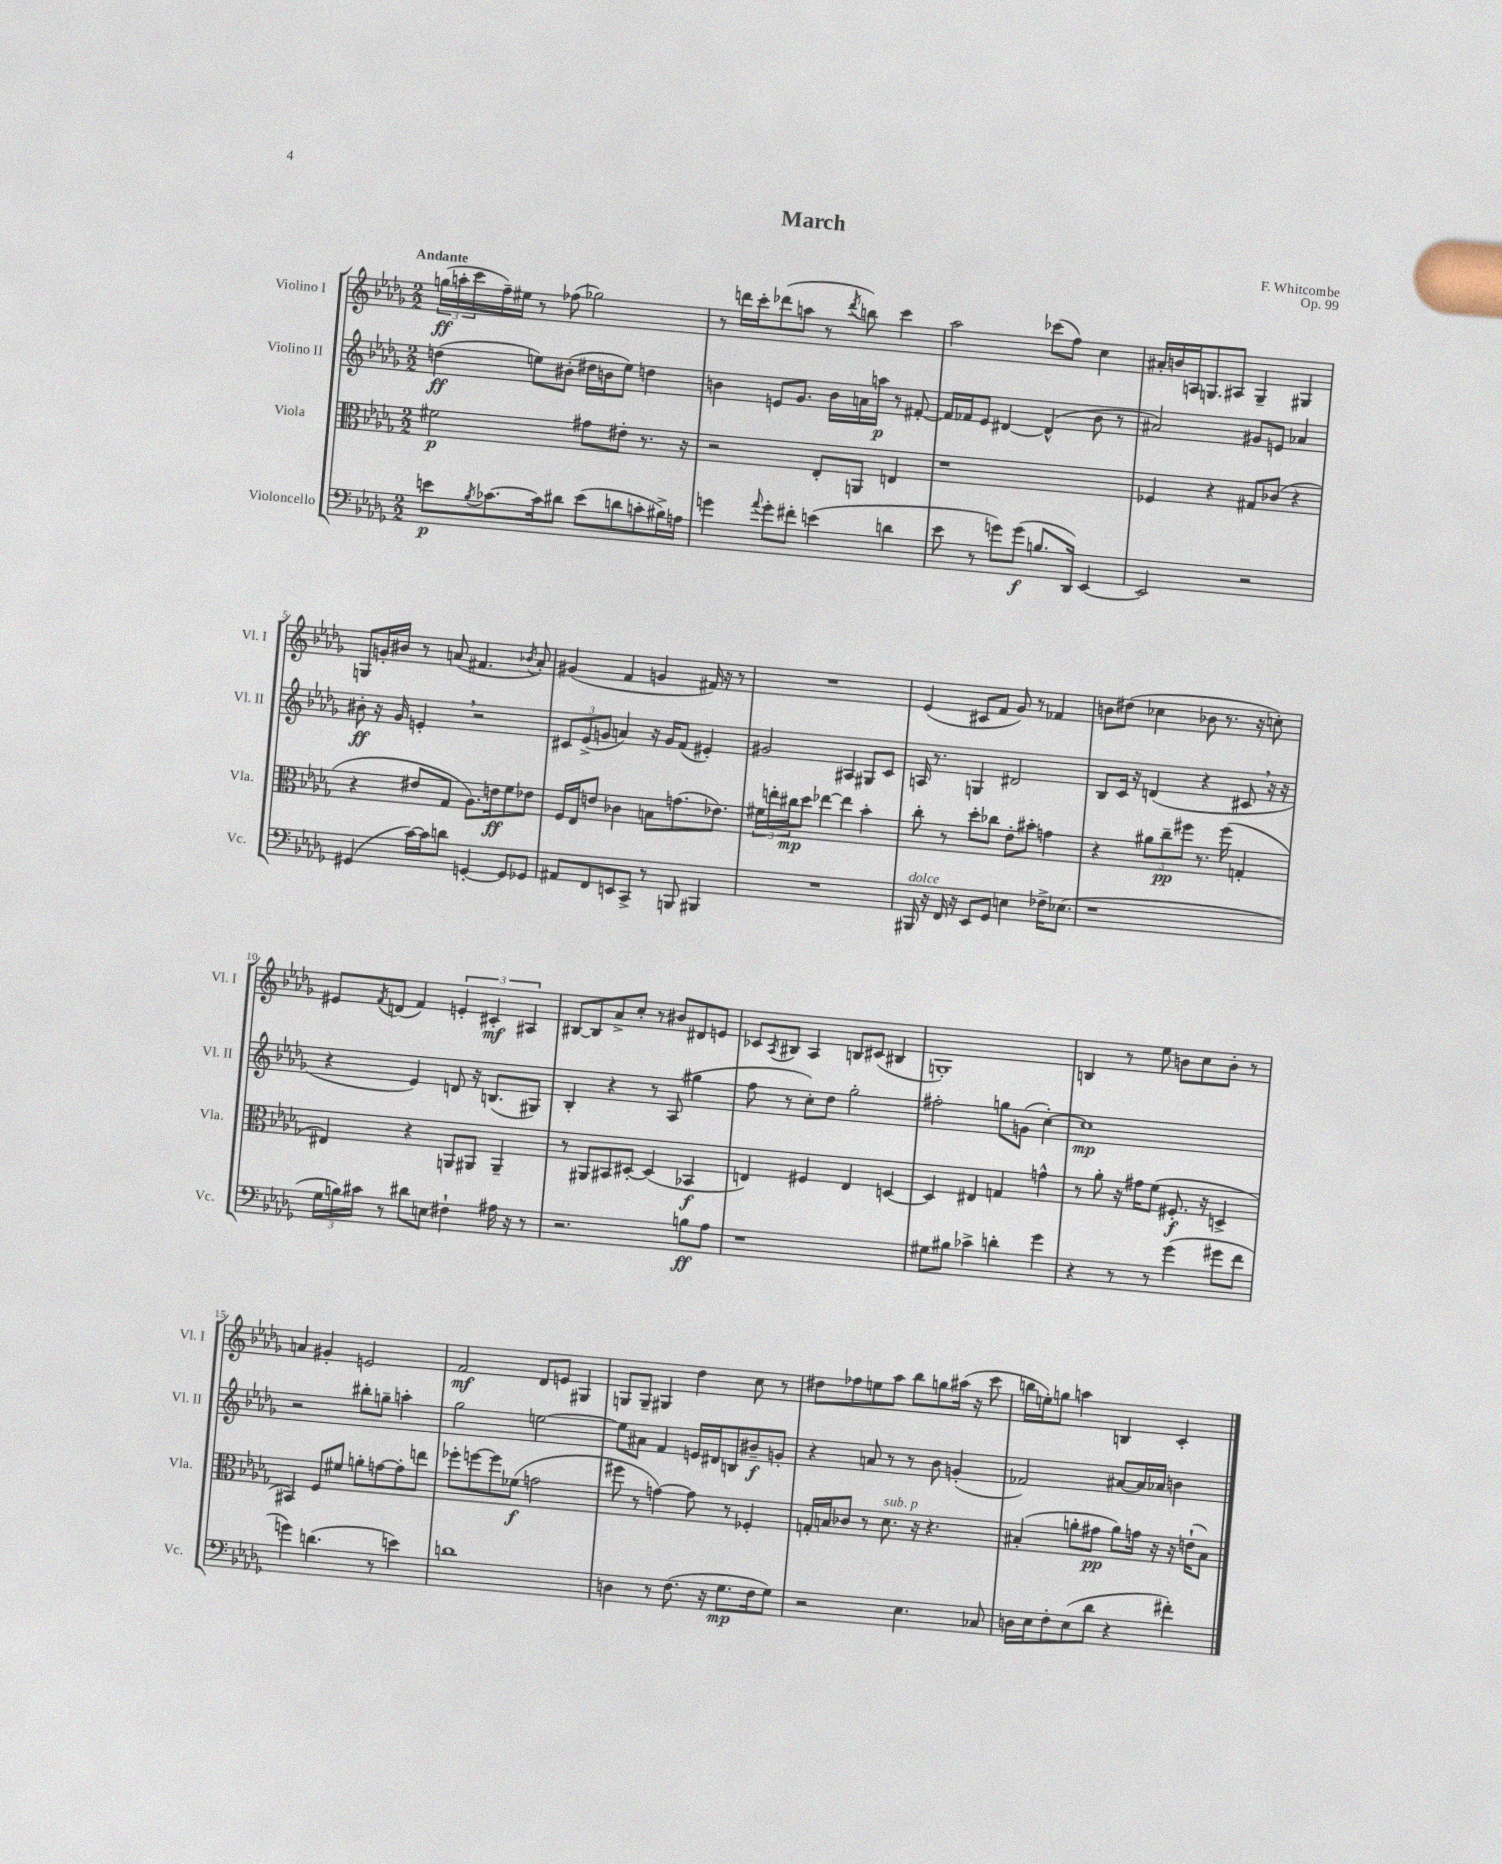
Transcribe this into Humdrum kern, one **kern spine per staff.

**kern	**dynam	**kern	**dynam	**kern	**dynam	**kern	**dynam
*part4	*part4	*part3	*part3	*part2	*part2	*part1	*part1
*staff4	*staff4	*staff3	*staff3	*staff2	*staff2	*staff1	*staff1
*I"Violoncello	*	*I"Viola	*	*I"Violino II	*	*I"Violino I	*
*I'Vc.	*	*I'Vla.	*	*I'Vl. II	*	*I'Vl. I	*
*clefF4	*	*clefC3	*	*clefG2	*	*clefG2	*
*k[b-e-a-d-g-]	*	*k[b-e-a-d-g-]	*	*k[b-e-a-d-g-]	*	*k[b-e-a-d-g-]	*
*M2/2	*	*M2/2	*	*M2/2	*	*M2/2	*
=1	=1	=1	=1	=1	=1	=1	=1
!	!	!	!	!	!	!LO:TX:a:B:t=Andante	!
8en\L	p	2f#X\	p	(4ddn\	ff	(24ggn\LL	ff
.	.	.	.	.	.	24aan'\	.
.	.	.	.	.	.	24ccc\	.
8qB-/	.	.	.	.	.	.	.
[8.c-X\	.	.	.	.	.	16ff~\)	.
.	.	.	.	.	.	16ee#X\JJ	.
.	.	.	.	8een\L)	.	8r	.
16c-\k]	.	.	.	.	.	.	.
8d#X\J	.	.	.	(8b#X'\J	.	(8ff-X\	.
(8e\L	.	8g#X\L	.	16dd#X\LL	.	2gg-X\)	.
.	.	.	.	16bn\J	.	.	.
8dn\	.	8e#X'\J	.	8ee\J)	.	.	.
8cn'\	.	8.r	.	4ddn\	.	.	.
16B#X^\L)	.	.	.	.	.	.	.
16An\JJ	.	16r	.	.	.	.	.
=2	=2	=2	=2	=2	=2	=2	=2
4gn\	.	2r	.	4bn\	.	8r	.
.	.	.	.	.	.	16dddn\LL	.
.	.	.	.	.	.	16ccc'\J	.
8qqa-/	.	.	.	.	.	.	.
8g'\L	.	.	.	8en/L	.	(8ddd-X\	.
8f#X'\J	.	.	.	8.g-/J	.	8aan\J	.
(4en\	.	8E-'/L	.	.	.	8r	.
.	.	.	.	16b\LL	.	.	.
.	.	.	.	.	.	8qddd-/	.
.	.	8AAn/J	.	16an\	.	8bbn\)	.
.	.	.	.	16aan\JJ	p	.	.
4dn\	.	4En/	.	8r	.	4ccc\	.
.	.	.	.	[8f#X'/	.	.	.
=3	=3	=3	=3	=3	=3	=3	=3
8e-\	.	1r	.	16f#/LL]	.	2aa-\	.
.	.	.	.	16f-X/J	.	.	.
8r	.	.	.	8e-/J	.	.	.
8gn\L)	.	.	.	[4d#X/	.	.	.
(8g\J	f	.	.	.	.	.	.
8.Bn/L	.	.	.	(4d#^^/]	.	(8ccc-X\L	.
.	.	.	.	.	.	8ff\J)	.
16DD-/Jk)	.	.	.	.	.	.	.
[4EE-/	.	.	.	8b-\	.	4cc\	.
.	.	.	.	8r	.	.	.
=4	=4	=4	=4	=4	=4	=4	=4
2EE-/]	.	4F-X/	.	2a#X/)	.	16a#X'/LL	.
.	.	.	.	.	.	16bn/	.
.	.	.	.	.	.	16An/J	.
.	.	.	.	.	.	8.Gn/	.
.	.	4r	.	.	.	.	.
.	.	.	.	.	.	8A#X/J	.
2r	.	8G#X/L	.	8g#X/L	.	4G~/	.
.	.	(8c-X/J	.	8en/J	.	.	.
.	.	4r	.	4a-X/	.	4G#X/	.
!!LO:LB:g=z
=5	=5	=5	=5	=5	=5	=5	=5
(4GG#X/	.	4r	.	8b#X'\	ff	8Gn/L	.
.	.	.	.	16r	.	16gn'/L	.
.	.	.	.	16g-/	.	16b#X/JJ	.
[16c\LL)	.	8e#X/L	.	4en',/	.	8r	.
16c\J]	.	.	.	.	.	.	.
8dn\J	.	8G-/J	.	.	.	(8an/	.
[4GGn'/	.	8.A-\L)	.	2r	.	4.f#X/	.
.	.	16en\k	ff	.	.	.	.
8GG/L]	.	8f\	.	.	.	.	.
.	.	.	.	.	.	8qb-X/	.
8GG-X/J	.	8e-X\J	.	.	.	8a'/)	.
=6	=6	=6	=6	=6	=6	=6	=6
8AA#X/L	.	16F/LL	.	12c#X/L	.	(4g#X/	.
.	.	16E-/J	.	.	.	.	.
.	.	.	.	(12e-^/	.	.	.
8FF/	.	8en/J	.	.	.	.	.
.	.	.	.	12gn/J	.	.	.
8EEn/	.	4c-X\	.	4an/)	.	4f/	.
8CC^/J	.	.	.	.	.	.	.
8r	.	8Bn\L	.	16r	.	4gn/	.
.	.	.	.	16g/KL	.	.	.
8BBBn/	.	(8.gn\	.	(8f/J	.	.	.
4BBB#X/	.	.	.	4e#X'/)	.	16f#X/)	.
.	.	8.e-X\J)	.	.	.	16r	.
.	.	.	.	.	.	8r	.
=7	=7	=7	=7	=7	=7	=7	=7
1r	.	24f#X\LL	.	2g#X/	.	1r	.
.	.	24een'\	.	.	.	.	.
.	.	24cc#X\J	mp	.	.	.	.
.	.	8dd-\J	.	.	.	.	.
.	.	[4ee-X\	.	.	.	.	.
.	.	4ee-\]	.	4A#X/	.	.	.
.	.	4b-'\	.	8G#X/L	.	.	.
.	.	.	.	8c/J	.	.	.
=8	=8	=8	=8	=8	=8	=8	=8
!LO:TX:a:i:t=dolce	!	!	!	!	!	!	!
16BBB#X/	.	8cc'\	.	16An/	.	(4e-/	.
16r	.	.	.	8.r	.	.	.
16FF/	.	8r	.	.	.	.	.
16r	.	.	.	.	.	.	.
8EE-/L	.	8dd-'\L	.	4Gn/	.	8c#X/L	.
8GG-/J	.	8cc-X\J	.	.	.	8f/J	.
4En\	.	8e-'\L	.	2d#X/	.	8g-/)	.
.	.	8b#X'\J	.	.	.	8r	.
16F-X^\KL	.	4gn\	.	.	.	4f-X/	.
(8.E-X\J	.	.	.	.	.	.	.
=9	=9	=9	=9	=9	=9	=9	=9
1r	.	4r	.	8B-/L	.	8bn\L	.
.	.	.	.	16c/Jk	.	(8dd#X\J	.
.	.	.	.	16r	.	.	.
.	.	12a#X\L	.	(4dn/	.	4cc-X\	.
.	.	12cc~\	pp	.	.	.	.
.	.	12ff#X\J	.	.	.	.	.
.	.	8.r	.	4r	.	8b-X\	.
.	.	.	.	.	.	8.r	.
.	.	(16ff#\	.	.	.	.	.
.	.	4Gn'/	.	8c#X,/	.	.	.
.	.	.	.	.	.	16r	.
.	.	.	.	16r	.	8ccn'\)	.
.	.	.	.	16r	.	.	.
!!LO:LB:g=z
=10	=10	=10	=10	=10	=10	=10	=10
24G-\LL	.	4E#X/)	.	4r	.	8e#X/L	.
24Bn\)	.	.	.	.	.	.	.
24c#X\JJ	.	.	.	.	.	.	.
.	.	.	.	.	.	8qf/	.
8r	.	.	.	.	.	(8dn/J	.
8d#X\L	.	4r	.	4e-/)	.	4f/)	.
8En\J	.	.	.	.	.	.	.
4F#X`\	.	8AAn/L	.	8dn/	.	6en'/	.
.	.	8AA#X/J	.	16r	.	.	.
.	.	.	.	.	.	6c#X'/	mf
.	.	.	.	(8.Bn/L	.	.	.
16A#X\	.	4AA#~/	.	.	.	.	.
16r	.	.	.	.	.	.	.
.	.	.	.	.	.	6A#X/	.
8r	.	.	.	8G#X/J)	.	.	.
=11	=11	=11	=11	=11	=11	=11	=11
2.r	.	8r	.	4B-'/	.	[8B#X/L	.
.	.	8AA#X/L	.	.	.	8B#/]	.
.	.	8BB#X/	.	4r	.	8a-^/	.
.	.	[8D#X'/J	.	.	.	8cc'/J	.
.	.	(4D#/]	.	8r	.	8r	.
.	.	.	.	(8A-/	.	8b#X/L	.
8Bn\L	ff	4BB-X/	f	4gg#X\	.	8d#X/	.
8A-\J	.	.	.	.	.	8en/J	.
=12	=12	=12	=12	=12	=12	=12	=12
1r	.	4En/)	.	8ff\	.	8c-X/L	.
.	.	.	.	.	.	8qA-/	.
.	.	.	.	8r	.	8B#X/J	.
.	.	4F#X/	.	8cc'\L)	.	4A-/	.
.	.	.	.	8dd-\J	.	.	.
.	.	4E/	.	2gg-'\	.	8Bn/L	.
.	.	.	.	.	.	(8c#X/J	.
.	.	[4Dn/	.	.	.	4B#X/	.
=13	=13	=13	=13	=13	=13	=13	=13
8G#X\L	.	4D/]	.	2ff#X'\	.	1Gn')	.
8B#X\J	.	.	.	.	.	.	.
4c-X^\	.	4E#X/	.	.	.	.	.
4dn'\	.	4Gn/	.	8ggn\L	.	.	.
.	.	.	.	(8gn\J	.	.	.
4g-\	.	4gn^^\	.	[4cc'\)	.	.	.
=14	=14	=14	=14	=14	=14	=14	=14
4r	.	8r	.	1cc]	mp	4Bn/	.
.	.	8a-'\	.	.	.	.	.
8r	.	16r	.	.	.	8r	.
.	.	16g#X\KL	.	.	.	.	.
8r	.	(8f\J	.	.	.	8ee-\	.
(4g-\	.	8.F#X'/	f	.	.	8bn\L	.
.	.	.	.	.	.	8cc\	.
.	.	16r	.	.	.	.	.
8g#X\L	.	4Dn^/	.	.	.	8b'\J	.
8f\J	.	.	.	.	.	8r	.
!!LO:LB:g=z
=15	=15	=15	=15	=15	=15	=15	=15
4gn\)	.	4BB#X/)	.	2r	.	4an/	.
(4.dn\	.	8F/L	.	.	.	4g#X'/	.
.	.	8f#X/J	.	.	.	.	.
.	.	8an'\L	.	8bb#X'\L	.	2en/	.
8r	.	[8gn\	.	8ggn~\J	.	.	.
4en\)	.	8g'\]	.	4aan'\	.	.	.
.	.	8een\J	.	.	.	.	.
=16	=16	=16	=16	=16	=16	=16	=16
1dn	.	8ff-X'\L	.	2gg-\	.	2f/	mf
.	.	[8ffn\	.	.	.	.	.
.	.	8ff\]	.	.	.	.	.
.	.	(8f-X\J	f	.	.	.	.
.	.	2gn\	.	[2een\	.	8d-/L	.
.	.	.	.	.	.	8en/J	.
.	.	.	.	.	.	4G#X/	.
=17	=17	=17	=17	=17	=17	=17	=17
4Dn\	.	8ff#X\	.	8ee\L]	.	8Gn/L	.
.	.	8r	.	8a#X\J	.	8G~/J	.
8r	.	[4gn\)	.	4f/	.	4G#X/	.
(8.F\	.	.	.	.	.	.	.
.	.	8g\]	.	16en/LL	.	4dd-\	.
16r	.	.	.	16d#X/J	.	.	.
8.G-\L	mp	8r	.	8Bn/	.	.	.
.	.	4F-X'/	.	8b#X~/	f	8cc\	.
16F\k	.	.	.	.	.	.	.
8G-\J)	.	.	.	8gn'/J	.	8r	.
=18	=18	=18	=18	=18	=18	=18	=18
2r	.	16Gn'/LL	.	4r	.	8dd#X\L	.
.	.	16Bn/J	.	.	.	.	.
.	.	8c-X/J	.	.	.	8ff-X\	.
.	.	8r	.	8an/	.	8een\	.
!	!	!LO:TX:a:i:t=sub. p	!	!	!	!	!
.	.	8.d-\	.	8r	.	8aa-\J	.
4.E-\	.	.	.	8r	.	8bb-\L	.
.	.	16r	.	.	.	.	.
.	.	4.r	.	8b-\	.	8ggn\	.
.	.	.	.	(4gn'/	.	(16aa#X\Jk	.
.	.	.	.	.	.	16r	.
8C-X/	.	.	.	.	.	8ccc\	.
=19	=19	=19	=19	=19	=19	=19	=19
16Dn\LL	.	(4B#X'/	.	2f-X/)	.	16bbn\LL	.
16E-\J	.	.	.	.	.	16een'\J)	.
8F'\	.	.	.	.	.	8ggn\J	.
(8E-\	.	8an'\L	.	.	.	4aan\	.
8d-\J	.	8g#X\J	pp	.	.	.	.
4r	.	8a\L)	.	[8a#X/L	.	4Bn/	.
.	.	16gn\Jk	.	16a#/L]	.	.	.
.	.	16r	.	16a-X/JJ	.	.	.
4f#X'\)	.	16r	.	4bn\	.	4c'/	.
.	.	(16en`\KL	.	.	.	.	.
.	.	8B#\J)	.	.	.	.	.
==	==	==	==	==	==	==	==
*-	*-	*-	*-	*-	*-	*-	*-
